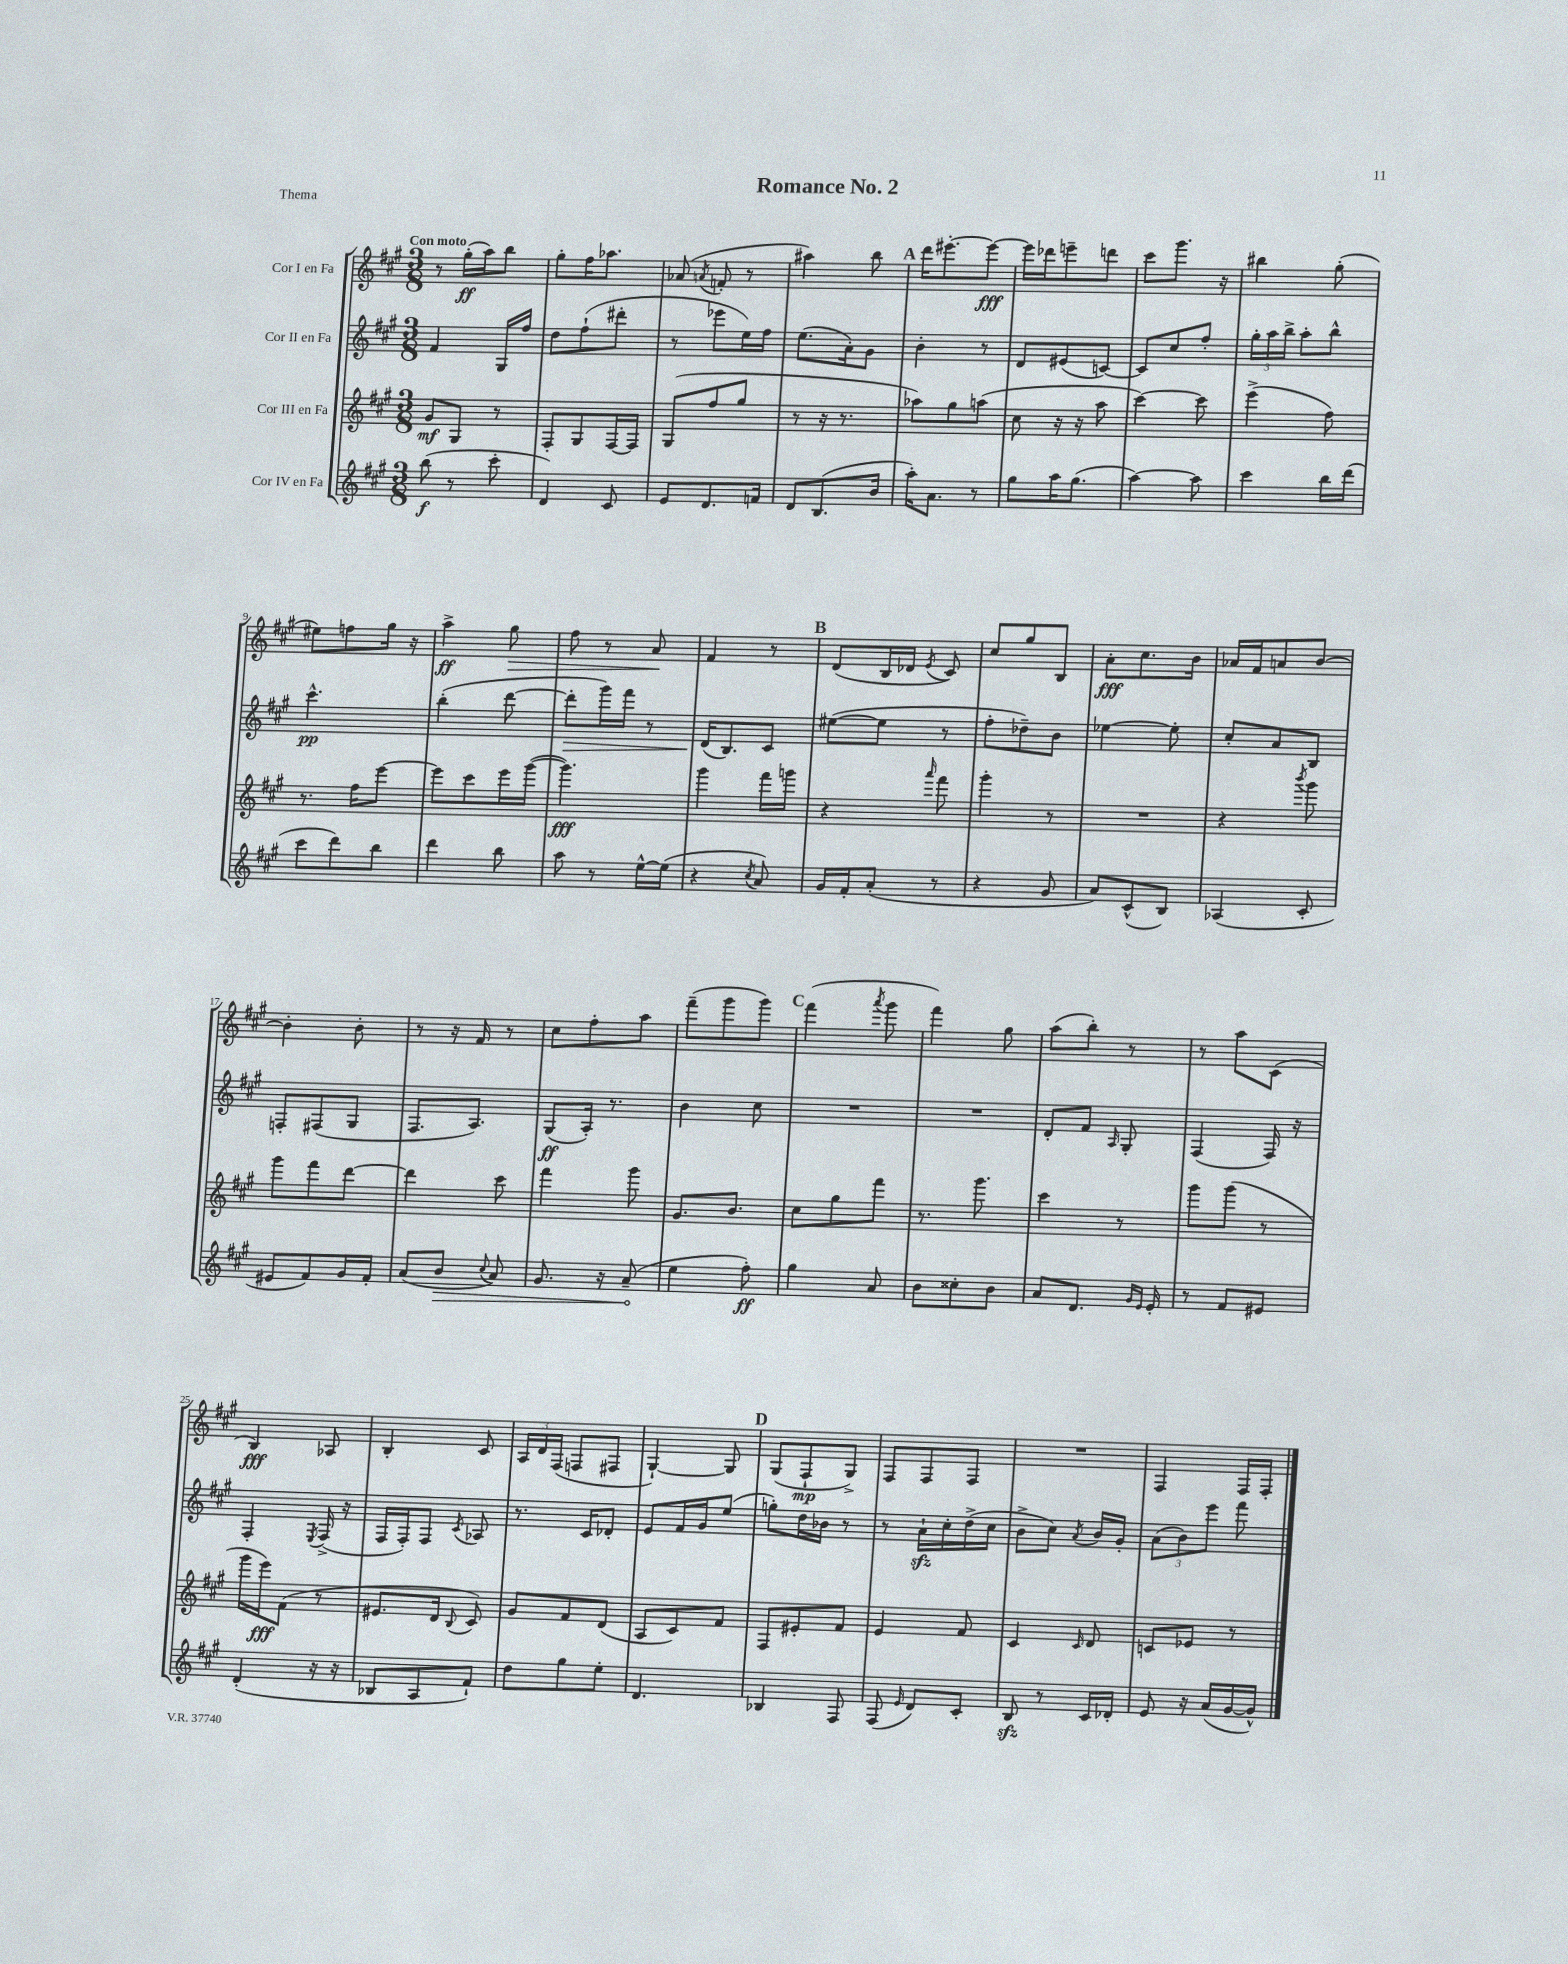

**kern	**kern	**kern	**kern
*staff4	*staff3	*staff2	*staff1
*clefG2	*clefG2	*clefG2	*clefG2
*k[f#c#g#]	*k[f#c#g#]	*k[f#c#g#]	*k[f#c#g#]
*M3/8	*M3/8	*M3/8	*M3/8
(8bb	8g#	4f#	8r
8r	8G#	.	(16gg#'
.	.	.	16aa)
8ccc#'	8r	16G#	8bb
.	.	16ff#	.
=	=	=	=
4d)	8F#'	8dd	8gg#'
.	8G#	(8ff#`	16ff#
.	.	.	8.aa-
8c#	[16F#	8ddd#'	.
.	16F#]	.	.
=	=	=	=
8e	(8G#	8r	(8a-
.	.	.	8qa
8.d	8ff#	8eee-	8f'
.	8gg#	16ee)	8r
16f	.	16ff#	.
=	=	=	=
8d	8r	(8.ee	4aa#)
(8.B	16r	.	.
.	8.r	16a')	.
.	.	8g#	8bb
16b	.	.	.
=	=	=	=
16aa')	8aa-)	4b'	16ddd
8.a	.	.	[8.eee#'
.	8gg#	.	.
8r	(8aa	8r	8eee#_
=	=	=	=
8gg#	8cc#	8d	16eee#]
.	.	.	16ddd-
16aa	16r	(8e#	8eee~
(8.gg#	16r	.	.
.	8aa	[8c)	8ddd
=	=	=	=
[4aa)	[4ccc#)	8c]	8ccc#
.	.	8cc#	8.ggg#
8aa]	8ccc#]	8ff#'	.
.	.	.	16r
=	=	=	=
4ccc#	(4eee^	24gg#'	4bb#
.	.	24aa	.
.	.	24bb^	.
.	.	8aa'	.
16bb	8ff#)	8bb^^	(8gg#'
(16ddd	.	.	.
=	=	=	=
8ccc#	8.r	4.ccc#^^	8ee#)
8ddd)	.	.	8ff
.	16ff#	.	.
8bb	[8eee	.	16gg#
.	.	.	16r
=	=	=	=
4ddd	8eee]	(4bb'	4aa^
.	8ccc#	.	.
8bb	16eee	[8ddd	8gg#
.	([16ggg#	.	.
=	=	=	=
8aa	4.ggg#])	8ddd']	8ff#
8r	.	16ggg#)	8r
.	.	16fff#	.
[16ee^^	.	8r	8a
(16ee]	.	.	.
=	=	=	=
4r	4ggg#	(16d	4f#
.	.	8.B)	.
8qcc#	.	.	.
8a)	16fff#	8c#	8r
.	16ggg	.	.
=	=	=	=
16g#	4r	([8ee#	(8d
16f#'	.	.	.
(8a'	.	8ee#]	16B
.	.	.	16d-
.	16qqaaa	.	8qe
8r	8fff#	8r	8c#)
=	=	=	=
4r	4ggg#'	8ff#'	8cc#
.	.	8dd-~)	8gg#
8g#	8r	8b	8B
=	=	=	=
8a)	4.r	[4ee-	8a'
(8c#^^	.	.	8.cc#
8B)	.	8ee-']	.
.	.	.	16b
=	=	=	=
(4A-	4r	8cc#'	16a-
.	.	.	16f#
.	.	8a	8a
.	8qbbb	.	.
8c#'	8ggg#	8B	[8b
=	=	=	=
8e#	8ggg#	8F'	4b']
8f#)	8fff#	(8F#	.
16g#	[8ddd	8G#	8b'
16f#'	.	.	.
=	=	=	=
(8a	4ddd]	8.F#	8r
8b	.	.	16r
.	.	8.A)	16f#
8qqcc#	.	.	.
8a)	8ccc#	.	8r
=	=	=	=
8.g#	4fff#	(8G#	8cc#
.	.	16A')	8ff#'
16r	.	8.r	.
(8a~	8ggg#	.	8aa
=	=	=	=
4ee	8.g#	4b	(8fff#~
.	.	.	8ggg#
.	8.b	.	.
8ff#')	.	8cc#	8ggg#)
=	=	=	=
4gg#	8cc#	4.r	(4fff#
.	8gg#	.	.
.	.	.	8qaaa
8a	8fff#	.	8ggg#
=	=	=	=
8b	8.r	4.r	4fff#)
8cc##'	.	.	.
.	8.ggg#	.	.
8b	.	.	8gg#
=	=	=	=
8a	4ccc#	8d'	(8aa
8.d	.	8f#	8bb')
.	.	16qqA	.
.	8r	8G#'	8r
16qqg#	.	.	.
16qqe	.	.	.
16e'	.	.	.
=	=	=	=
8r	8ggg#	(4F#	8r
8f#	(8ggg#	.	8aa
8e#	8r	16F#)	(8c#
.	.	16r	.
=	=	=	=
(4d'	16ggg#	4F#'	4B)
.	16eee)	.	.
.	(8f#	.	.
.	.	8qE	.
16r	8r	(16F#^	8A-
16r	.	16r	.
=	=	=	=
8B-	8.e#	16F#	4B'
.	.	16F#')	.
8A	.	8F#	.
.	16d	.	.
.	8qqB	8qc#	.
8f#`)	8c#)	8A-	8c#
=	=	=	=
8dd	8g#	8.r	24A
.	.	.	24d
.	.	.	(24F#
8gg#	8f#	.	8F
.	.	16c#	.
8ee'	(8d	8d-'	8F#
=	=	=	=
4.d	8A	8e	[4G#`)
.	8c#)	16f#	.
.	.	16g#	.
.	8f#	(8ee	8G#]
=	=	=	=
4B-	8F#	8gg')	(8G#
.	8e#'	16dd	8F#`
.	.	16b-	.
8F#	8f#	8r	8G#^)
=	=	=	=
(8F#	4e	8r	8F#
16qqe	.	.	.
8d)	.	16a`	8F#
.	.	16cc#'	.
8c#'	8f#	(16dd^	8F#
.	.	16cc#	.
=	=	=	=
8B	4c#	8b^	4.r
8r	.	8cc#)	.
.	16qqc#	8qa	.
16c#	8d	16b	.
16d-'	.	16g#'	.
=	=	=	=
8e	8c	(12a	4F#
.	.	12b)	.
16r	8e-	.	.
.	.	12eee	.
(16a	.	.	.
[16g#	8r	8fff#	16F#
16g#^^])	.	.	16F#'
==	==	==	==
*-	*-	*-	*-
